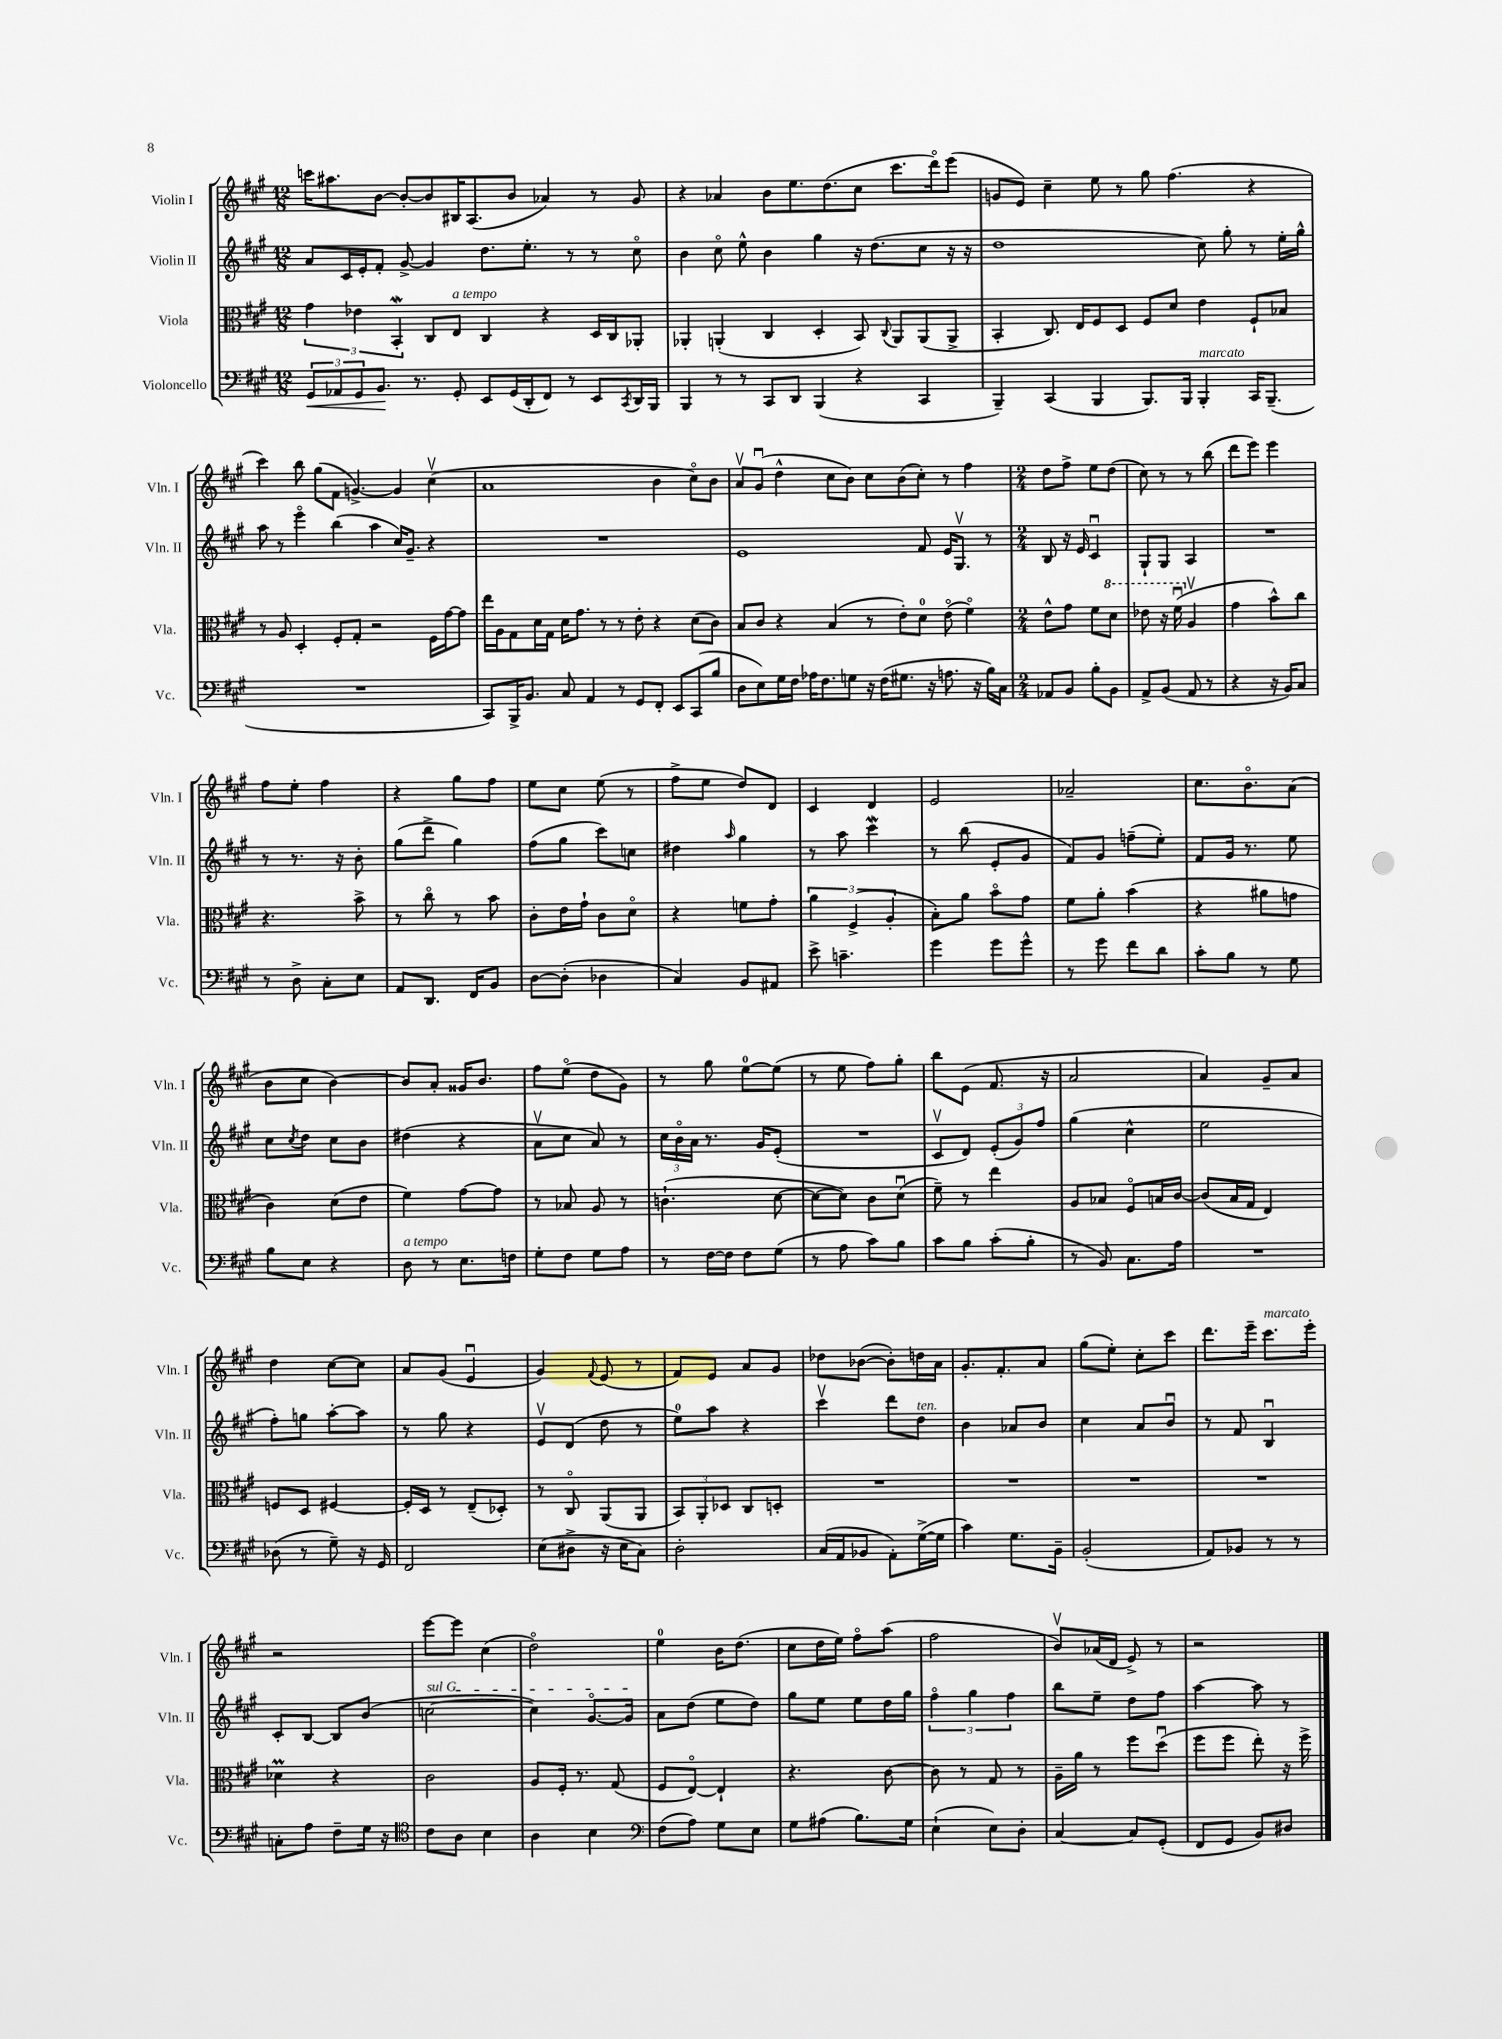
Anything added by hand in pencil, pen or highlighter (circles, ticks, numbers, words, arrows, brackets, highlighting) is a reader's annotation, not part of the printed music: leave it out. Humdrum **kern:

**kern	**dynam	**kern	**kern	**kern
*part4	*part4	*part3	*part2	*part1
*staff4	*staff4	*staff3	*staff2	*staff1
*I"Violoncello	*	*I"Viola	*I"Violin II	*I"Violin I
*I'Vc.	*	*I'Vla.	*I'Vln. II	*I'Vln. I
*clefF4	*	*clefC3	*clefG2	*clefG2
*k[f#c#g#]	*	*k[f#c#g#]	*k[f#c#g#]	*k[f#c#g#]
*M12/8	*	*M12/8	*M12/8	*M12/8
=1	=1	=1	=1	=1
!	!LO:HP:b	!	!	!
12GG#/L	<	6g#\	8a/L	16cccn\KL
.	.	.	.	8.aa#X\
12AA-X/	.	.	.	.
.	.	.	16c#/L	.
12GG#/	.	6e-X\	.	.
.	.	.	16e'/J	.
8.BB/J	.	.	8f#'/J	[8b\J
.	.	6BBW'/	.	.
.	.	.	[8g#^/	8b'/L_
8.r	[	.	.	.
.	.	8C#/L	4g#/]	8b/]
!	!	!LO:TX:a:i:t=a tempo	!	!
8GG#'/	.	8E/J	.	16B#X/K
.	.	.	.	(8.A/
8EE/L	.	4C#/	8.dd\L	.
(16GG#/L	.	.	.	8b/J
16DD'/J	.	.	8.ee'\J	.
8FF#/J)	.	4r	.	4a-X/)
8r	.	.	8r	.
8EE/L	.	16D/LL	8r	8r
.	.	16C#/J	.	.
8qCC#/	.	.	.	.
16DD/L	.	8AA-X'/J	8cc#\	8g#/
16BBB/JJ	.	.	.	.
=2	=2	=2	=2	=2
4BBB/	.	4AA-X'/	4b\	4r
8r	.	(4AAn'/	8cc#\	4a-X/
8r	.	.	8ee^^\	.
8CC#/L	.	4C#/	4b\	8b\L
8DD/J	.	.	.	8.ee\
(4BBB/	.	4D'/	4gg#\	.
.	.	.	.	(8.dd\
4r	.	8BB/)	16r	8cc#\J
.	.	.	(8.dd\L	.
.	.	8qqC#/	.	.
.	.	8AA/L	.	8.ccc#\L
4CC#/	.	(8AA/	8cc#\J	.
.	.	.	.	16ddd\k)
.	.	8AA^/J	16r	(8eee\J
.	.	.	16r	.
=3	=3	=3	=3	=3
4BBB~/)	.	4BB'/	1dd	8gn/L
.	.	.	.	8e/J)
(4CC#/	.	8.C#/)	.	4cc#~\
.	.	16E/KL	.	.
4BBB/	.	8F#/	.	8ee\
.	.	8D/J	.	8r
8.BBB/L)	.	8F#/L	.	8gg#\
.	.	8d/J	.	(4.ff#\
16BBB/Jk	.	.	.	.
!LO:TX:a:i:t=marcato	!	!	!	!
4BBB'/	.	4e\	8cc#\)	.
.	.	.	8gg#'\	.
16CC#/KL	.	8F#`/L	8r	4r
(8.BBB~/J	.	.	.	.
.	.	8B-X/J	16ee'\LL	.
.	.	.	16gg#^^\JJ	.
!!LO:LB:g=z
=4	=4	=4	=4	=4
1.r	.	8r	8aa\	4ccc#\)
.	.	8A/	8r	.
.	.	4D'/	4eee\	8bb\
.	.	.	.	(8gg#\L
.	.	8F#'/L	(4bb\	8f#\J
.	.	8G#'/J	.	[4.gn^/)
.	.	2r	4aa\	.
.	.	.	16cc#/KL)	4g/]
.	.	.	8.g#~/J	.
.	.	16F#\LL	4r	(4cc#v\
.	.	[16g#\J	.	.
.	.	8g#\J]	.	.
=5	=5	=5	=5	=5
8CC#/L)	.	16ee\LL	1.r	1a
.	.	16A\J	.	.
16BBB^/K	.	8G#\	.	.
8.BB/J	.	.	.	.
.	.	16d\L	.	.
.	.	16G#\JJ	.	.
8C#/	.	16d\KL	.	.
.	.	8.g#\J	.	.
4AA/	.	.	.	.
.	.	8r	.	.
8r	.	8r	.	.
8GG#/L	.	8e'\	.	.
8FF#'/J	.	4r	.	4b\
8EE/L	.	.	.	.
(8CC#/	.	(8d\L	.	8cc#\L)
8B/J	.	8c#\J)	.	8b\J
=6	=6	=6	=6	=6
8D\L	.	8B/L	1e	8av/L
8E\)	.	8c#/J	.	(8g#u/J
16G#\L	.	4r	.	4dd^^\
16F#\JJ	.	.	.	.
16A-X\KL	.	.	.	.
8.F#\	.	.	.	.
.	.	(4B/	.	8cc#\L
8Gn\J	.	.	.	8b\J)
16r	.	8r	.	8cc#\L
(16F#\KL	.	.	.	.
8.G#X\J	.	8e'\L)	.	(8b\
.	.	8d\J	8f#/	8cc#'\J)
16r	.	.	.	.
8.An\	.	(8e\	16e/KL	8r
.	.	.	8.G#v/J	.
.	.	4f#\)	.	4ff#\
16r	.	.	.	.
16B\LL)	.	.	8r	.
16C#\JJ	.	.	.	.
=7	=7	=7	=7	=7
*M2/4	*	*M2/4	*M2/4	*M2/4
8AA-X/L	.	8e^^\L	8B/	8dd\L
8BB/J	.	8g#\J	16r	8ff#^\J
.	.	.	16e/	.
8B'\L	.	8f#\L	4c#u/	8ee\L
*	*	*8va	*	*
8BB\J	.	8dd\J	.	(8dd\J
=8	=8	=8	=8	=8
8AA^/L	.	8ee-X\	8G#`/L	8cc#\)
(8BB/J	.	16r	8G#/J	8r
.	.	(16ff#u\	.	.
*	*	*X8va	*	*
8AA/	.	4Av/	4A/	8r
8r	.	.	.	(8bb\
=9	=9	=9	=9	=9
4r	.	4g#\	2r	8ddd\L
.	.	.	.	8eee\J)
16r	.	8b^^\L)	.	4eee\
16BB/KL)	.	.	.	.
8C#/J	.	8cc#\J	.	.
!!LO:LB:g=z
=10	=10	=10	=10	=10
8r	.	4.r	8r	8ff#\L
8D^\	.	.	8.r	8ee'\J
8C#'\L	.	.	.	4ff#\
.	.	.	16r	.
8E\J	.	8b^\	8b'\	.
=11	=11	=11	=11	=11
8AA/L	.	8r	(8gg#\L	4r
8.DD/J	.	8cc#\	8ddd^\J	.
.	.	8r	4gg#\)	8gg#\L
16FF#/KL	.	.	.	.
8BB/J	.	8b\	.	8ff#\J
=12	=12	=12	=12	=12
[8D\L	.	8c#'\L	(8ff#\L	8ee\L
(8D'\J]	.	16e\L	8gg#\J	8cc#\J
.	.	16g#`\JJ	.	.
4D-X\	.	8c#\L	8ccc#\L)	(8ee\
.	.	8d\J	8ccn\J	8r
=13	=13	=13	=13	=13
4C#/)	.	4r	4dd#X\	8ff#^\L
.	.	.	.	8ee\J
.	.	.	16qqaa/	.
8BB/L	.	8fn\L	4gg#\	8dd/L)
8AA#X/J	.	8g#'\J	.	8d/J
=14	=14	=14	=14	=14
8e^\	.	6a\	8r	4c#/
4.cn~\	.	.	8aa\	.
.	.	(6F#^/	.	.
.	.	.	4ccc#W\	4d/
.	.	6A'/	.	.
=15	=15	=15	=15	=15
4g#\	.	8B'\L)	8r	2e/
.	.	8a\J	(8bb\	.
8g#\L	.	8b\L	8e'/L	.
8g#^^\J	.	8g#\J	8g#/J	.
=16	=16	=16	=16	=16
8r	.	8f#\L	8f#/L)	2a-X~/
8g#\	.	8a'\J	8g#/J	.
8f#\L	.	(4b\	(8ffn~\L	.
8d\J	.	.	8ee'\J)	.
=17	=17	=17	=17	=17
8c#'\L	.	4r	8f#/L	8.cc#\L
8B\J	.	.	16g#/Jk	.
.	.	.	8.r	8.b\
8r	.	8a#X\L	.	.
8G#\	.	8gn\J	8ee\	(8a\J
!!LO:LB:g=z
=18	=18	=18	=18	=18
8B\L	.	4c#\)	8cc#\L	8b\L
.	.	.	8qcc#/	.
8E\J	.	.	8dd\J	8cc#\J
4r	.	(8d\L	8cc#\L	[4b\)
.	.	8e\J	8b\J	.
=19	=19	=19	=19	=19
!LO:TX:a:i:t=a tempo	!	!	!	!
8D\	.	4f#\)	(4dd#X\	8b/L]
8r	.	.	.	8a'/J
8.E\L	.	[8g#\L	4r	16g##X/KL
.	.	.	.	8.b/J
.	.	8g#\J]	.	.
16Fn\Jk	.	.	.	.
=20	=20	=20	=20	=20
8G#'\L	.	8r	8av\L	8ff#\L
8F#\J	.	8B-X/	8cc#\J	(8ee\J
8G#\L	.	8A/	8a/)	8dd\L
8A\J	.	8r	8r	8g#\J)
=21	=21	=21	=21	=21
8r	.	(4.cn`\	24cc#\LL	8r
.	.	.	24b\	.
.	.	.	24a\JJ	.
[16F#\LL	.	.	8.r	8gg#\
16F#\JJ]	.	.	.	.
8F#\L	.	.	.	[8ee\L
.	.	.	16g#/KL	.
(8G#\J	.	[8d\	(8e'/J	(8ee\J]
=22	=22	=22	=22	=22
8r	.	8d\L_	2r	8r
8A\	.	8d\J])	.	8ee\
8c#\L)	.	8c#\L	.	8ff#\L)
8B\J	.	(8du\J	.	8gg#'\J
=23	=23	=23	=23	=23
8c#\L	.	8f#~\)	8c#v/L	8bb\L
8B\J	.	8r	8d/J)	(8e\J
(8c#'\L	.	4ee\	(12e'/L	8.f#/
.	.	.	12g#/)	.
8B'\J	.	.	.	.
.	.	.	12ff#/J	.
.	.	.	.	16r
=24	=24	=24	=24	=24
8r	.	8A/L	(4gg#\	2a/
8BB/)	.	8B-X/J	.	.
8.C#\L	.	8F#/L	4cc#^^\	.
.	.	16Bn/L	.	.
16A\Jk	.	[16c#/JJ	.	.
=25	=25	=25	=25	=25
2r	.	(8c#/L]	2ee\	4a/)
.	.	16B/L	.	.
.	.	16G#/JJ	.	.
.	.	4E/)	.	8g#~/L
.	.	.	.	8a/J
!!LO:LB:g=z
=26	=26	=26	=26	=26
(8D-X\	.	8Fn/L	8ff#'\L)	4dd\
8r	.	8D/J	8ggn\J	.
8G#~\)	.	[4F#X/	[8aa'\L	[8cc#\L
16r	.	.	8aa\J]	8cc#\J]
16GG#/	.	.	.	.
=27	=27	=27	=27	=27
2FF#/	.	16F#'/LL]	8r	8a/L
.	.	16D/JJ	.	.
.	.	8r	8gg#\	(8g#/J
.	.	(8E~/L	4r	4eu/
.	.	8D-X'/J)	.	.
=28	=28	=28	=28	=28
(8E\L	.	8r	8ev/L	4g#/)
8D#X^\J	.	8C#/	(8d/J	.
.	.	.	.	8qqf#/
16r	.	(8AA/L	8dd\	(8e/
16E\KL	.	.	.	.
8C#\J)	.	8AA/J	8r	8r
=29	=29	=29	=29	=29
2D'\	.	12BB/L)	8ee\L)	8f#/L)
.	.	12AA'/	.	.
.	.	.	8aa\J	8e/J
.	.	12D-X/J	.	.
.	.	8C#/L	4r	8a/L
.	.	8Dn'/J	.	8g#/J
=30	=30	=30	=30	=30
(16C#/LL	.	2r	4ccc#v\	8dd-X\L
16AA/J	.	.	.	.
8BB-X/J	.	.	.	([8b-X\J
8AA'\L)	.	.	8ddd\L	8b-'\L])
!	!	!	!LO:TX:a:i:t=ten.	!
([16G#^\L	.	.	8dd\J	16ddn\L
16G#\JJ]	.	.	.	16a\JJ
=31	=31	=31	=31	=31
4c#\)	.	2r	4b\	8.g#'/L
.	.	.	.	8.f#'/
8.G#\L	.	.	8a-X/L	.
.	.	.	8b/J	8a/J
16BB~\Jk	.	.	.	.
=32	=32	=32	=32	=32
(2BB'/	.	2r	4cc#\	(8gg#\L
.	.	.	.	8ee'\J)
.	.	.	8a/L	8cc#'\L
.	.	.	8bu/J	8ccc#\J
=33	=33	=33	=33	=33
8AA/L)	.	2r	8r	8.ddd\L
8BB-X/J	.	.	8f#/	.
.	.	.	.	16eee~\Jk
!	!	!	!	!LO:TX:a:i:t=marcato
8r	.	.	4Bu/	8.ccc#\L
8r	.	.	.	.
.	.	.	.	16eee'\Jk
!!LO:LB:g=z
=34	=34	=34	=34	=34
8Cn'\L	.	4d-XM\	8c#'/L	2r
8A\J	.	.	[8B/J	.
8F#~\L	.	4r	8B/L]	.
16G#\Jk	.	.	(8b/J	.
16r	.	.	.	.
=35	=35	=35	=35	=35
*clefC4	*	*	*	*
!	!	!	!LO:TX:a:i:t=sul G	!
8c#\L	.	2c#\	[2ccn\	[8eee\L
8A\J	.	.	.	8eee\J]
4B\	.	.	.	(4cc#\
=36	=36	=36	=36	=36
4A\	.	8A/L	4cc\])	2dd\)
.	.	16F#'/Jk	.	.
.	.	8.r	.	.
4B\	.	.	[8.g#/L	.
.	.	(8G#/	.	.
.	.	.	16g#/Jk]	.
=37	=37	=37	=37	=37
*clefF4	*	*	*	*
(8F#\L	.	8F#/L	8a\L	4ee\
8A\J)	.	[8E/J)	(8dd\J	.
8G#\L	.	4E`/]	8ee\L	16b\KL
.	.	.	.	(8.dd\J
8E\J	.	.	8dd\J)	.
=38	=38	=38	=38	=38
8G#\L	.	4.r	8gg#\L	8cc#\L
(8A#X\J	.	.	8ee\J	16dd\L
.	.	.	.	16ee\JJ)
8.B\L)	.	.	8ee\L	8ff#\L
.	.	[8c#\	16dd\L	(8aa\J
16G#\Jk	.	.	16gg#\JJ	.
=39	=39	=39	=39	=39
(4E`\	.	8c#\]	6ff#\	2ff#\
.	.	8r	.	.
.	.	.	6gg#\	.
8E\L)	.	8G#/	.	.
.	.	.	6ff#\	.
8D'\J	.	8r	.	.
=40	=40	=40	=40	=40
[4C#/	.	16A~\LL	8bb\L	8bv/L)
.	.	16a\JJ	.	.
.	.	8r	8ee~\J	(16a-X/L
.	.	.	.	16d/JJ
8C#/L]	.	8ff#\L	8dd\L	8e^/)
(8GG#'/J	.	(8ddu\J	8ff#\J	8r
=41	=41	=41	=41	=41
8FF#/L	.	8ff#\L	[4aa\	2r
8GG#/J	.	8ff#\J	.	.
8BB/L)	.	8ee'\)	8aa\]	.
8D#X/J	.	16r	8r	.
.	.	16ff#^\	.	.
==	==	==	==	==
*-	*-	*-	*-	*-
